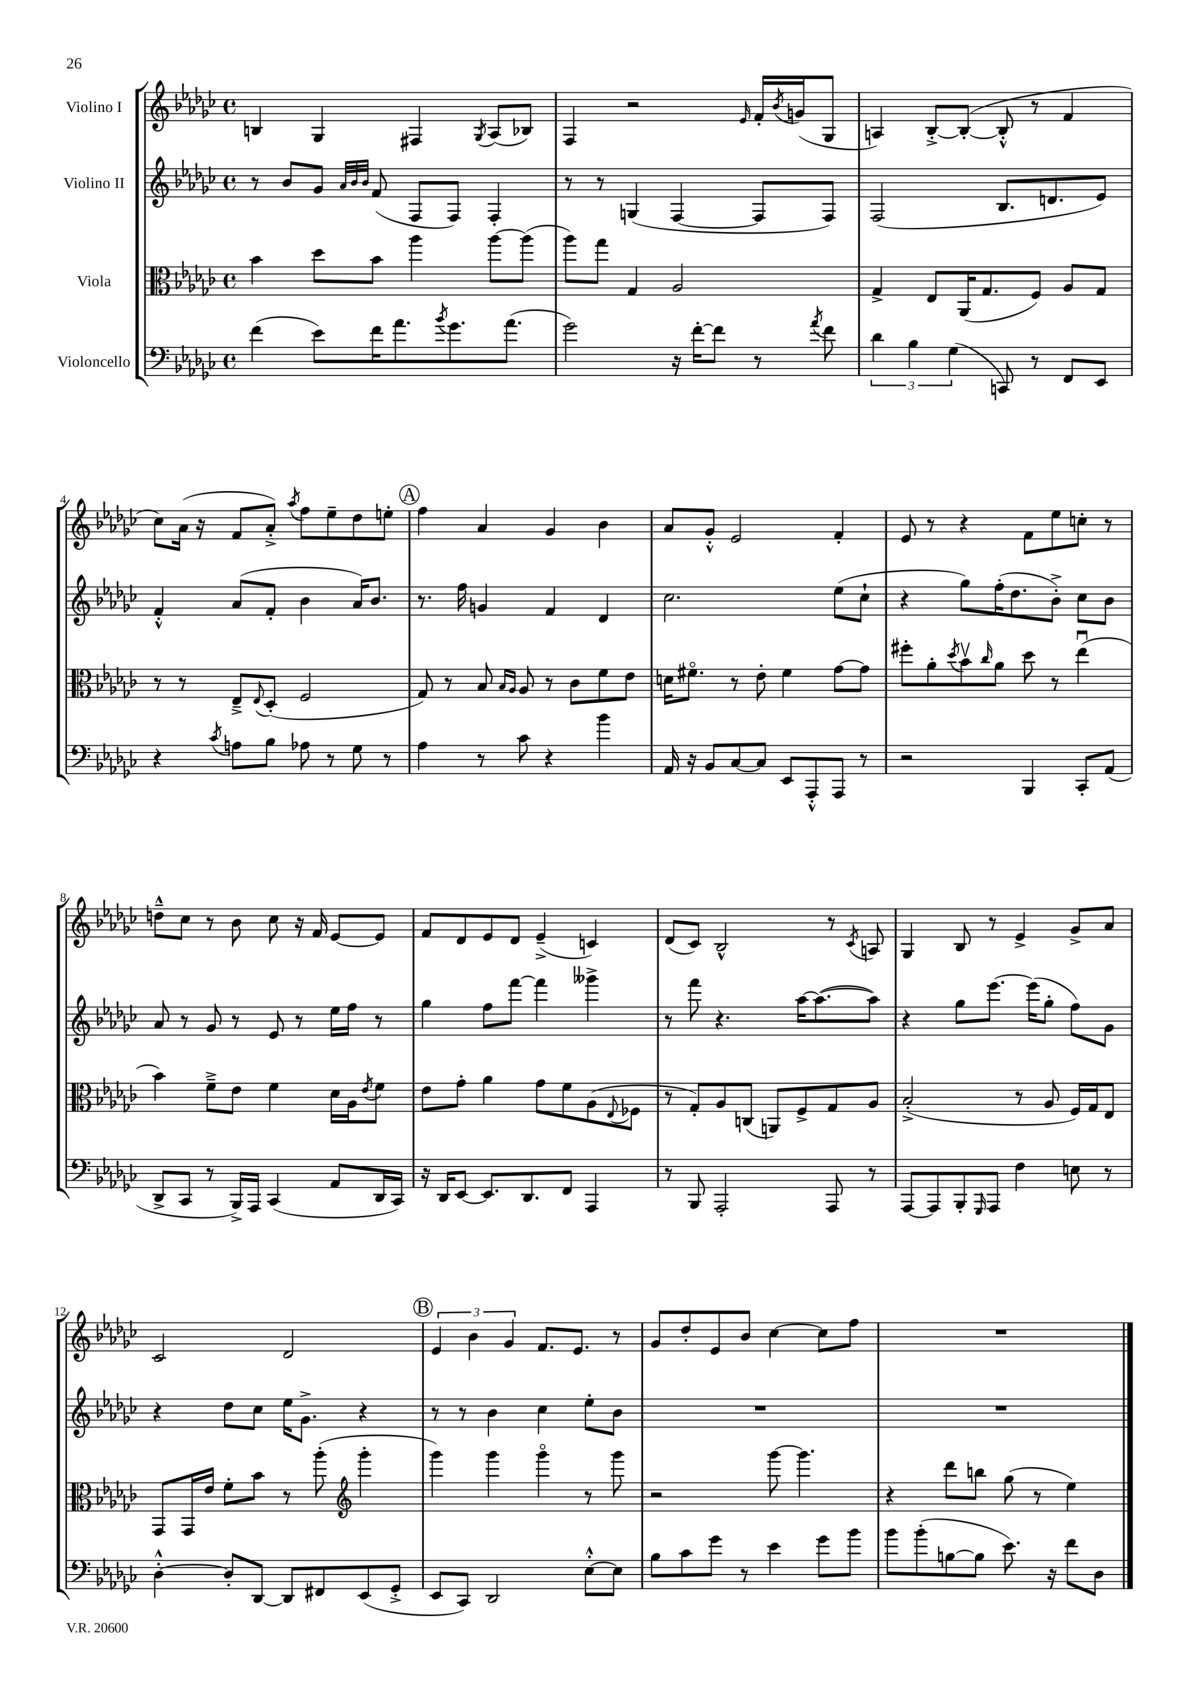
<<
\new StaffGroup <<
\new Staff = "s0" \with { instrumentName = "Violino I" } {
    \clef treble \key ges \major \defaultTimeSignature \time 4/4
    b4 ges4 fis4 \acciaccatura { ges8 } aes8( bes8) |
    f4 r2 \grace { ees'16 } f'16-. \acciaccatura { bes'8 } g'16( ges8 |
    a4) bes8~-.-> bes8~-.( bes8-.-^ r8 f'4 |
    ces''8) aes'16( r16 f'8 aes'8-.->) \acciaccatura { aes''8 } f''8 ees''8-- des''8 e''8-. |
    \mark \markup { \circle "A" } f''4 aes'4 ges'4 bes'4 |
    aes'8 ges'8-.-^ ees'2 f'4-. |
    ees'8 r8 r4 f'8 ees''8 c''8-. r8 |
    d''8---^ ces''8 r8 bes'8 ces''8 r16 f'16 ees'8~ ees'8 |
    f'8 des'8 ees'8 des'8 ees'4--->( c'4) |
    des'8( ces'8) bes2-^ r8 \acciaccatura { ces'8 } a8 |
    ges4 bes8 r8 ees'4-> ges'8-> aes'8 |
    ces'2 des'2 |
    \mark \markup { \circle "B" } \tuplet 3/2 { ees'4 bes'4 ges'4 } f'8. ees'8. r8 |
    ges'8 des''8-. ees'8 bes'8 ces''4~ ces''8 f''8 |
    R1 \bar "|." |
}
\new Staff = "s1" \with { instrumentName = "Violino II" } {
    \clef treble \key ges \major \defaultTimeSignature \time 4/4
    r8 bes'8 ges'8 \grace { aes'32 bes'32 bes'32 } f'8( f8 f8) f4-. |
    r8 r8 g4( f4~ f8 f8) |
    f2( bes8. d'8. ees'8) |
    f'4-.-^ aes'8( f'8-. bes'4 aes'16) bes'8. |
    \mark \markup { \circle "A" } r8. f''16 g'4 f'4 des'4 |
    ces''2. ees''8( ces''8-! |
    r4 ges''8) f''16-.( des''8. bes'8-.->) ces''8 bes'8 |
    aes'8 r8 ges'8 r8 ees'8 r8 ees''16 f''16 r8 |
    ges''4 f''8 f'''8~ f'''4 geses'''4-> |
    r8 f'''8 r4. aes''16~ aes''8.~( aes''8) |
    r4 ges''8 ees'''8.~ ees'''16( ges''8-. f''8) ges'8 |
    r4 des''8 ces''8 ees''16 ges'8.-> r4 |
    \mark \markup { \circle "B" } r8 r8 bes'4 ces''4 ees''8-. bes'8 |
    R1 |
    R1 \bar "|." |
}
\new Staff = "s2" \with { instrumentName = "Viola" } {
    \clef alto \key ges \major \defaultTimeSignature \time 4/4
    bes'4 des''8 bes'8 aes''4 aes''8~ aes''8( |
    aes''8) ges''8 ges4 aes2 |
    ges4-> ees8 aes,16( ges8. f8) aes8 ges8 |
    r8 r8 ees8---> \appoggiatura { ees8 } des8-.( f2 |
    \mark \markup { \circle "A" } ges8) r8 bes8 \grace { bes16 aes16 } aes8 r8 ces'8 f'8 ees'8 |
    d'16 fis'8.\flageolet r8 ees'8-. fis'4 ges'8~ ges'8 |
    fis''8-. aes'8-. \acciaccatura { des''8 } bes'8\upbow \grace { ces''16 } aes'8 des''8 r8 ees''4\downbow( |
    bes'4) f'8---> ees'8 f'4 des'16 aes16 \acciaccatura { ees'8 } f'8 |
    ees'8 ges'8-. aes'4 ges'8 f'8 aes8( \appoggiatura { ees8 } fes8 |
    r8 ges8-.) aes8 c8( a,8) f8-> ges8 aes8 |
    bes2-.->( r8 aes8 f16) ges16 ees8 |
    ges,8 ges,16 ees'16 f'8-. bes'8 r8 aes''8-.( \clef treble ges'''4-. |
    \mark \markup { \circle "B" } ges'''4) ges'''4 ges'''4\flageolet r8 ges'''8 |
    r2 ges'''8~ ges'''4. |
    r4 des'''8 b''8 ges''8( r8 ees''4) \bar "|." |
}
\new Staff = "s3" \with { instrumentName = "Violoncello" } {
    \clef bass \key ges \major \defaultTimeSignature \time 4/4
    f'4( ees'8) f'16 aes'8. \acciaccatura { bes'8 } ges'8. aes'8.( |
    ges'2) r16 f'16~-. f'8 r8 \acciaccatura { aes'8 } f'8 |
    \tuplet 3/2 { des'4 bes4 ges4( } c,8) r8 f,8 ees,8 |
    r4 \acciaccatura { ces'8 } a8 bes8 aes8 r8 ges8 r8 |
    \mark \markup { \circle "A" } aes4 r8 ces'8 r4 bes'4 |
    aes,16 r16 bes,8 ces8~ ces8 ees,8 aes,,8-.-^ aes,,8 r8 |
    r2 bes,,4 ces,8-. aes,8( |
    des,8-> ces,8 r8 bes,,16->) aes,,16 ces,4( aes,8 des,16 ces,16) |
    r16 des,16 ees,8~ ees,8. des,8. f,8 aes,,4 |
    r8 bes,,8 aes,,2-. aes,,8 r8 |
    aes,,8~ aes,,8 bes,,8-. \grace { ges,,16 } aes,,8 f4 e8 r8 |
    des4~-.-^ des8-. des,8~ des,8 fis,8 ees,8( ges,8-.-> |
    \mark \markup { \circle "B" } ees,8 ces,8) des,2 ees8~-.-^ ees8 |
    bes8 ces'8 ges'8 r8 ees'4 ges'8 bes'8 |
    bes'8 bes'8-.( b8~ b8 ees'8.) r16 f'8 des8 \bar "|." |
}
>>
>>
